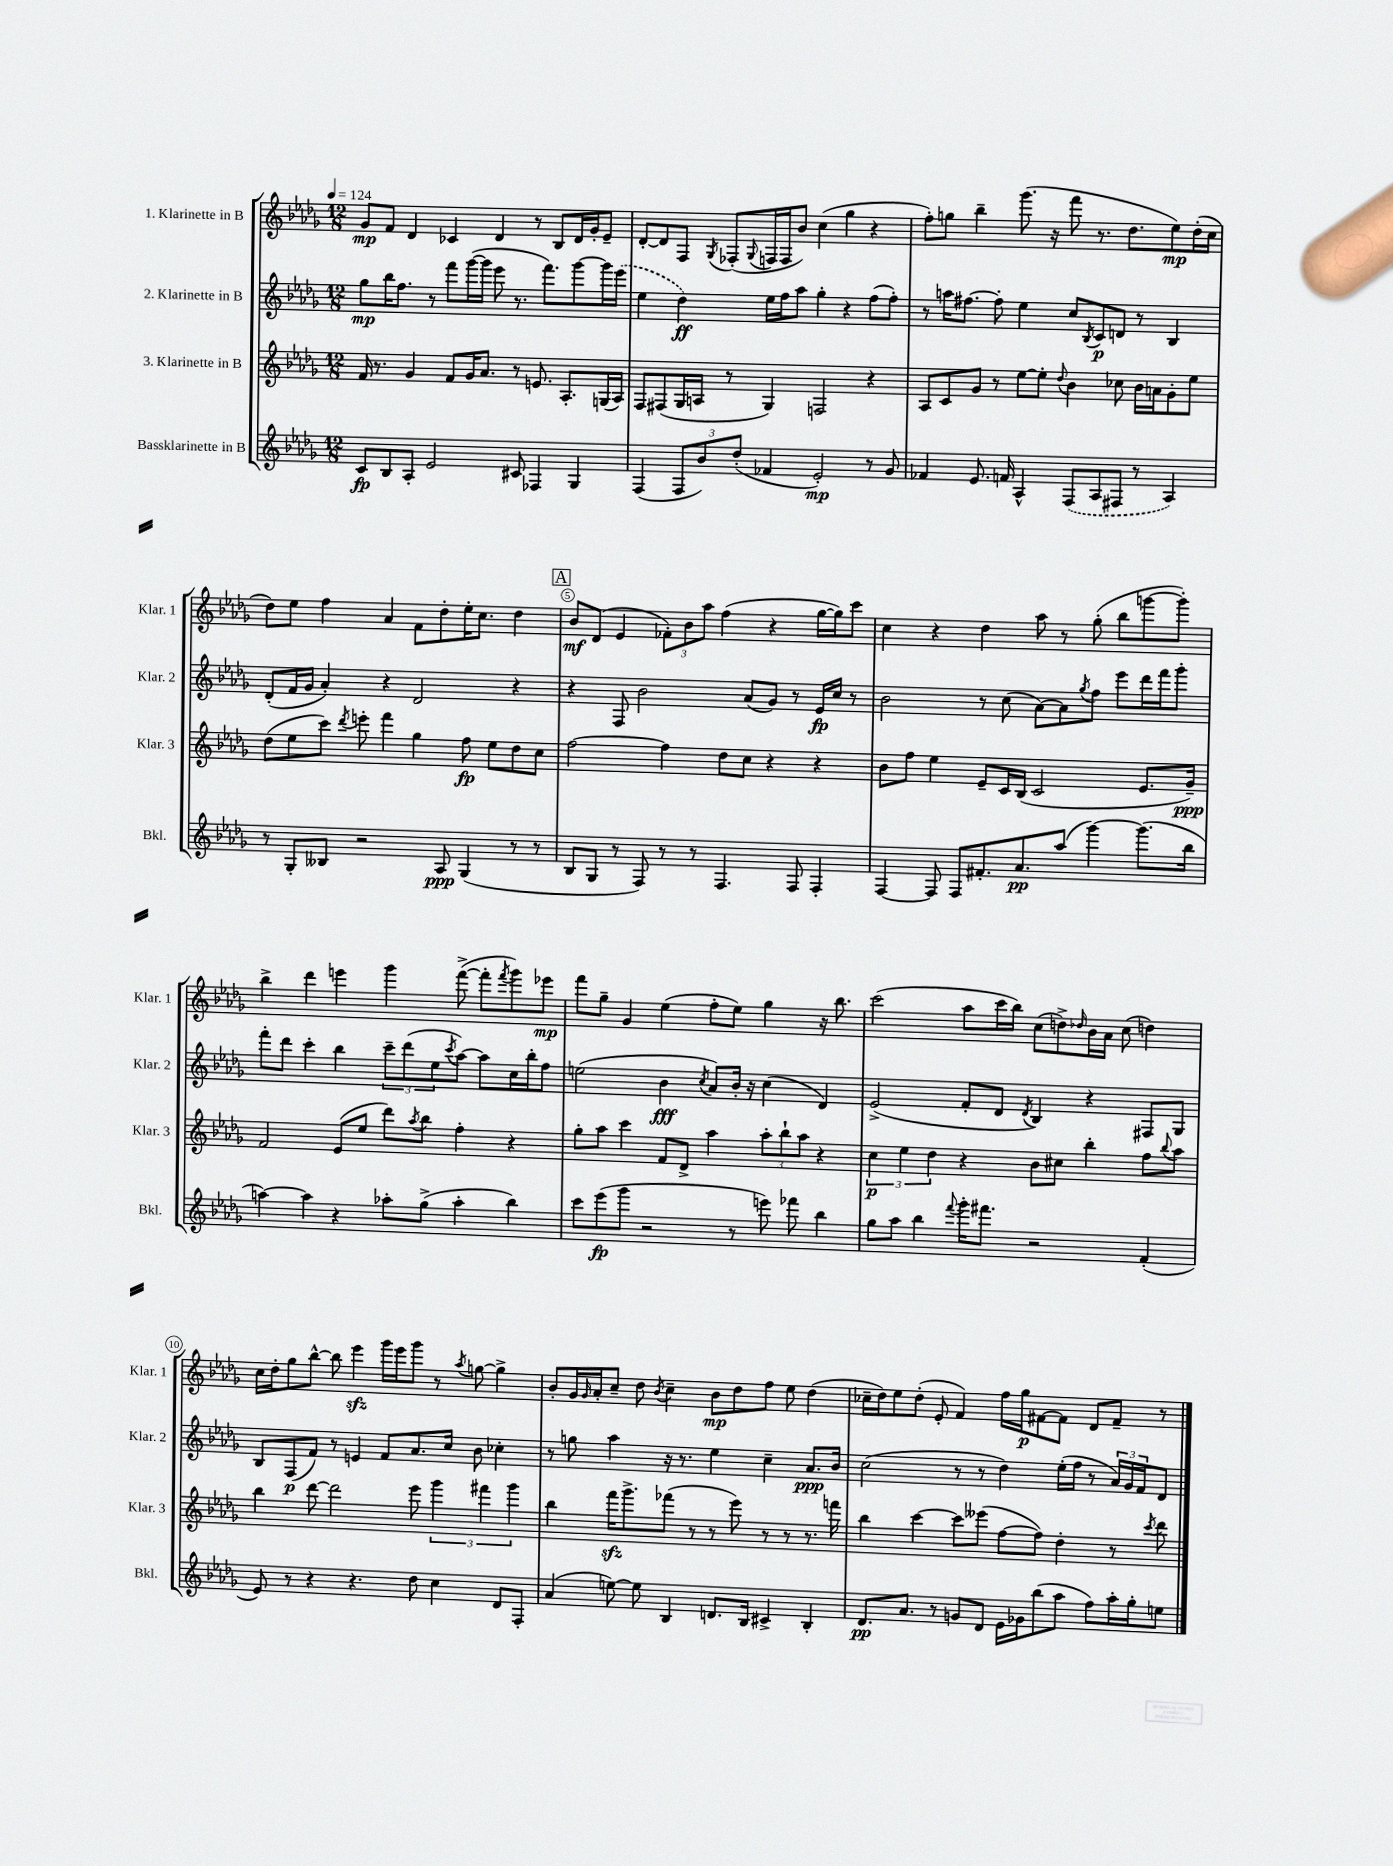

**kern	**kern	**kern	**kern
*staff4	*staff3	*staff2	*staff1
*clefG2	*clefG2	*clefG2	*clefG2
*k[b-e-a-d-g-]	*k[b-e-a-d-g-]	*k[b-e-a-d-g-]	*k[b-e-a-d-g-]
*M12/8	*M12/8	*M12/8	*M12/8
*MM124	*MM124	*MM124	*MM124
8c/L	16f/	8gg-\L	8g-/L
.	8.r	.	.
8B-/	.	16bb-\K	8f/J
.	.	8.ff\J	.
8A-'/J	4g-/	.	4d-/
2e-/	.	8r	.
.	8f/L	8fff\L	4c-/
.	16g-/K	([16ggg-\L	.
.	8.a-/J	16ggg-\]JJ	.
.	.	8eee-\	4d-/
8c#/	8r	8.r	.
4F-/	8.e/	.	8r
.	.	8.fff\L)	.
.	.	.	8B-/L
.	8.A-'/L	.	.
4G-/	.	[8ggg-\	16d-/L
.	.	.	16g-'/J
.	(16G/L	16ggg-\]L	8e-~/J
.	16A-/JJ)	(16eee-\JJ	.
=	=	=	=
(4F/	8F/L	4ee-\	[8d-'/L
.	(8F#/	.	8d-/]
12F/L	16G-/L	4dd-\)	8F/J
.	16A/JJ	.	.
12b-/)	.	.	.
.	.	.	8qG-/
.	8r	.	(8F-'/L
(12dd-'/J	.	.	.
.	.	.	8qqG-/
4f-/	4G-/)	16ee-\LL	16F/L
.	.	16ff\J	16F/J
.	.	8aa-\J	8b-/J)
2e-'/)	2F/	4gg-'\	(4cc\
.	.	4r	4gg-\
8r	4r	(8ff\L	4r
8g-/	.	8ff'\J)	.
=	=	=	=
4f-/	8A-/L	8r	8ff'\L)
.	8c/	16aa\LK	8gg\J
.	.	[8.ff#\J	.
8.e-/	8g-/J	.	4bb-~\
.	8r	8ff#'\]	.
16f/	.	.	.
4A-^^/	[8ee-\L	4ee-\	(8.ggg-\
.	8ee-'\]J	.	.
.	.	.	16r
.	8qqdd-/	.	.
(8F/L	4b-\	8cc/L	8fff\
.	.	8qB-/	.
8A-/	.	8c/	8.r
8F#/J	8cc-\	8d/J	.
.	.	.	8.dd-\L
8r	16b-\LL	8r	.
.	16a\J	.	.
4A-/)	8g-'\	4B-/	8ee-\)
.	8ee-\J	.	(16dd-'\L
.	.	.	16cc\JJ
=	=	=	=
8r	(8dd-\L	(8d-'/L	8dd-\L)
8G-'/L	8ee-\	16f/L	8ee-\J
.	.	16g-/JJ	.
8B--/J	8ccc\J)	4a-'/)	4ff\
.	8qddd-/	.	.
2r	8eee'\	.	.
.	4fff\	4r	4a-/
.	4gg-\	2d-/	8f\L
8A-/	.	.	8dd-'\
(4G-/	8ff\	.	16ee-'\K
.	.	.	8.cc\J
.	8ee-\L	.	.
8r	8dd-\	4r	4dd-\
8r	8cc\J	.	.
=	=	=	=
8B-/L	[2ff\	4r	8b-/L
8G-/J	.	.	(8d-/J
8r	.	8F/	4e-/
8F/)	.	2b-\	.
8r	4ff\]	.	12f-'\L)
.	.	.	12b-\
8r	.	.	.
.	.	.	12aa-\J
4.F/	8dd-\L	.	(4ff\
.	8cc\J	(8a-/L	.
.	4r	8g-/J)	4r
8F/	.	8r	.
4F'/	4r	16e-/LL	[16gg-\LL
.	.	16cc/JJ	16gg-\]J)
.	.	8r	8ccc\J
=	=	=	=
[4F/	8b-\L	2b-\	4cc\
.	8ff\J	.	.
8F/]	4ee-\	.	4r
8F/L	.	.	.
8.f#'/	8e-~/L	8r	4dd-\
.	16c/L	(8cc\	.
8.a-/	(16B-/JJ	.	.
.	2c/	[8a-\L)	8aa-\
(8aa-/J	.	8a-\]	8r
.	.	8qgg-/	.
[4ggg-\)	.	8ff\J	(8gg-'\
.	.	8eee-\L	8bb-\L
(8.ggg-\]L	8.e-/L	16ddd-\L	[8ggg\
.	.	16fff\J	.
.	.	8ggg-'\J	8ggg'\]J)
16bb-\Jk	16g-~/Jk)	.	.
=	=	=	=
[4aa\)	2f/	8fff'\L	4bb-^\
.	.	8ddd-\J	.
4aa\]	.	4ccc'\	4ddd-\
4r	(8e-/L	4bb-\	4eee\
.	8ee-/J	.	.
8aa-'\L	8ddd-\L)	12ccc~\L	4ggg-\
.	.	(12ddd-\	.
.	8qaa-/	.	.
(8gg-^\J	8bb-\J	.	.
.	.	12ee-\	.
.	.	8qccc/	.
4aa-'\	4ff'\	[8aa-\J)	([8fff^\
.	.	8aa-\]L	8fff'\]L
.	.	.	8qfff/
4bb-\)	4r	16cc\L	8ggg-\)
.	.	16bb-'\J	.
.	.	8ff\J	8eee-\J
=	=	=	=
8ccc\L	8gg-'\L	(2ee\	8fff\L
(8eee-\	8aa-\J	.	8gg-~\J
8ggg-\J	4ccc\	.	4g-/
2r	.	.	.
.	8f/L	4b-\	(4ee-\
.	8d-^/J	.	.
.	.	8qcc/	.
.	4aa-\	8a-/L)	8ff'\L
8r	.	16b-'/Jk	8ee-\J)
.	.	16r	.
8eee\)	12aa-'\L	(4cc\	4gg-\
.	12bb-`\	.	.
8fff-\	.	.	.
.	12aa-\J	.	.
4bb-\	4r	4d-/)	16r
.	.	.	8.bb-\
=	=	=	=
8gg-\L	6cc\	(2e-^/	(2ccc\
8aa-\J	.	.	.
.	6ee-\	.	.
4bb-\	.	.	.
.	6dd-\	.	.
8qqfff/	.	.	.
16ggg-'\LK	4r	8f'/L	8aa-\L
8.fff#\J	.	.	.
.	.	8d-/J	16ccc\L
.	.	.	16bb-\JJ)
.	.	8qd-/	.
2r	8b-\L	4B-/)	(8cc\L
.	8cc#\J	.	8dd^\)
.	.	.	16qqdd-/
.	4bb-'\	4r	16b-\L
.	.	.	16a-\JJ
.	.	.	(8cc\
(4f'/	8ff\L	8F#/L	4dd\)
.	8qqbb-/	.	.
.	8aa-\J	8G-/J	.
=	=	=	=
8e-/)	4bb-\	8B-/L	16cc\LL
.	.	.	16dd-'\J
8r	.	(8F/	8gg-\
4r	[8ddd-\	8f/J)	[8bb-^^\J
.	2ddd-\]	8r	8bb-\]
4.r	.	4e/	4eee-\
.	.	8f/L	16ggg-\LL
.	.	.	16eee-\J
8dd-\	8eee-\	8.a-/	8ggg-\J
4cc\	6ggg-\	.	8r
.	.	16cc/Jk	.
.	.	.	8qaa-/
.	.	8b-\	[8gg\
.	6fff#\	.	.
8d-/L	.	4cc-'\	4gg^\]
.	6ggg-\	.	.
8F'/J	.	.	.
=	=	=	=
(4a-/	4bb-\	8r	8b-'/L
.	.	8gg\	16g-/L
.	.	.	16qqg-/
.	.	.	16a-'/J
[8ee\)	16fff\LK	4aa-\	8cc~/J
.	8.ggg-^\	.	.
8ee\]	.	.	8dd-\
.	.	.	8qb-/
4B-/	(8fff-\J	16r	4cc~\
.	.	8.r	.
.	8r	.	.
8.d/L	8r	4ee-\	8b-\L
.	8eee-\)	.	8dd-\
16B-/Jk	.	.	.
4c#^/	8r	4cc~\	8ff\J
.	8r	.	8ee-\
4B-'/	8.r	8.a-/L	(4dd-\
.	16fff\	16b-/Jk	.
=	=	=	=
8.d-/L	4bb-\	(2cc\	16cc-~\LL
.	.	.	16dd-\J)
.	.	.	8ee-\
8.a-/J	.	.	.
.	[4ccc\	.	(8dd-'\J
8r	.	.	8e-'/
8g/L	8ccc\]L	8r	4f/)
8d-/J	(8eee--\J	8r	.
16e-\LL	[8ff\L	4dd-\)	16ff\LL
16g-\J	.	.	16gg-\J
(8bb-\	8ff\]J)	.	[8f#\
8aa-\J	4dd-'\	(16ee-'\LL	8f#\]J
.	.	16ff\JJ	.
8ff\L)	.	8r	8d-/L
16aa-'\L	8r	24a-/LL)	8f#~/J
.	.	24g-/	.
16gg-'\J	.	.	.
.	.	24f/J	.
.	8qccc/	.	.
8ee\J	8ddd-\	8d-/J	8r
==	==	==	==
*-	*-	*-	*-
